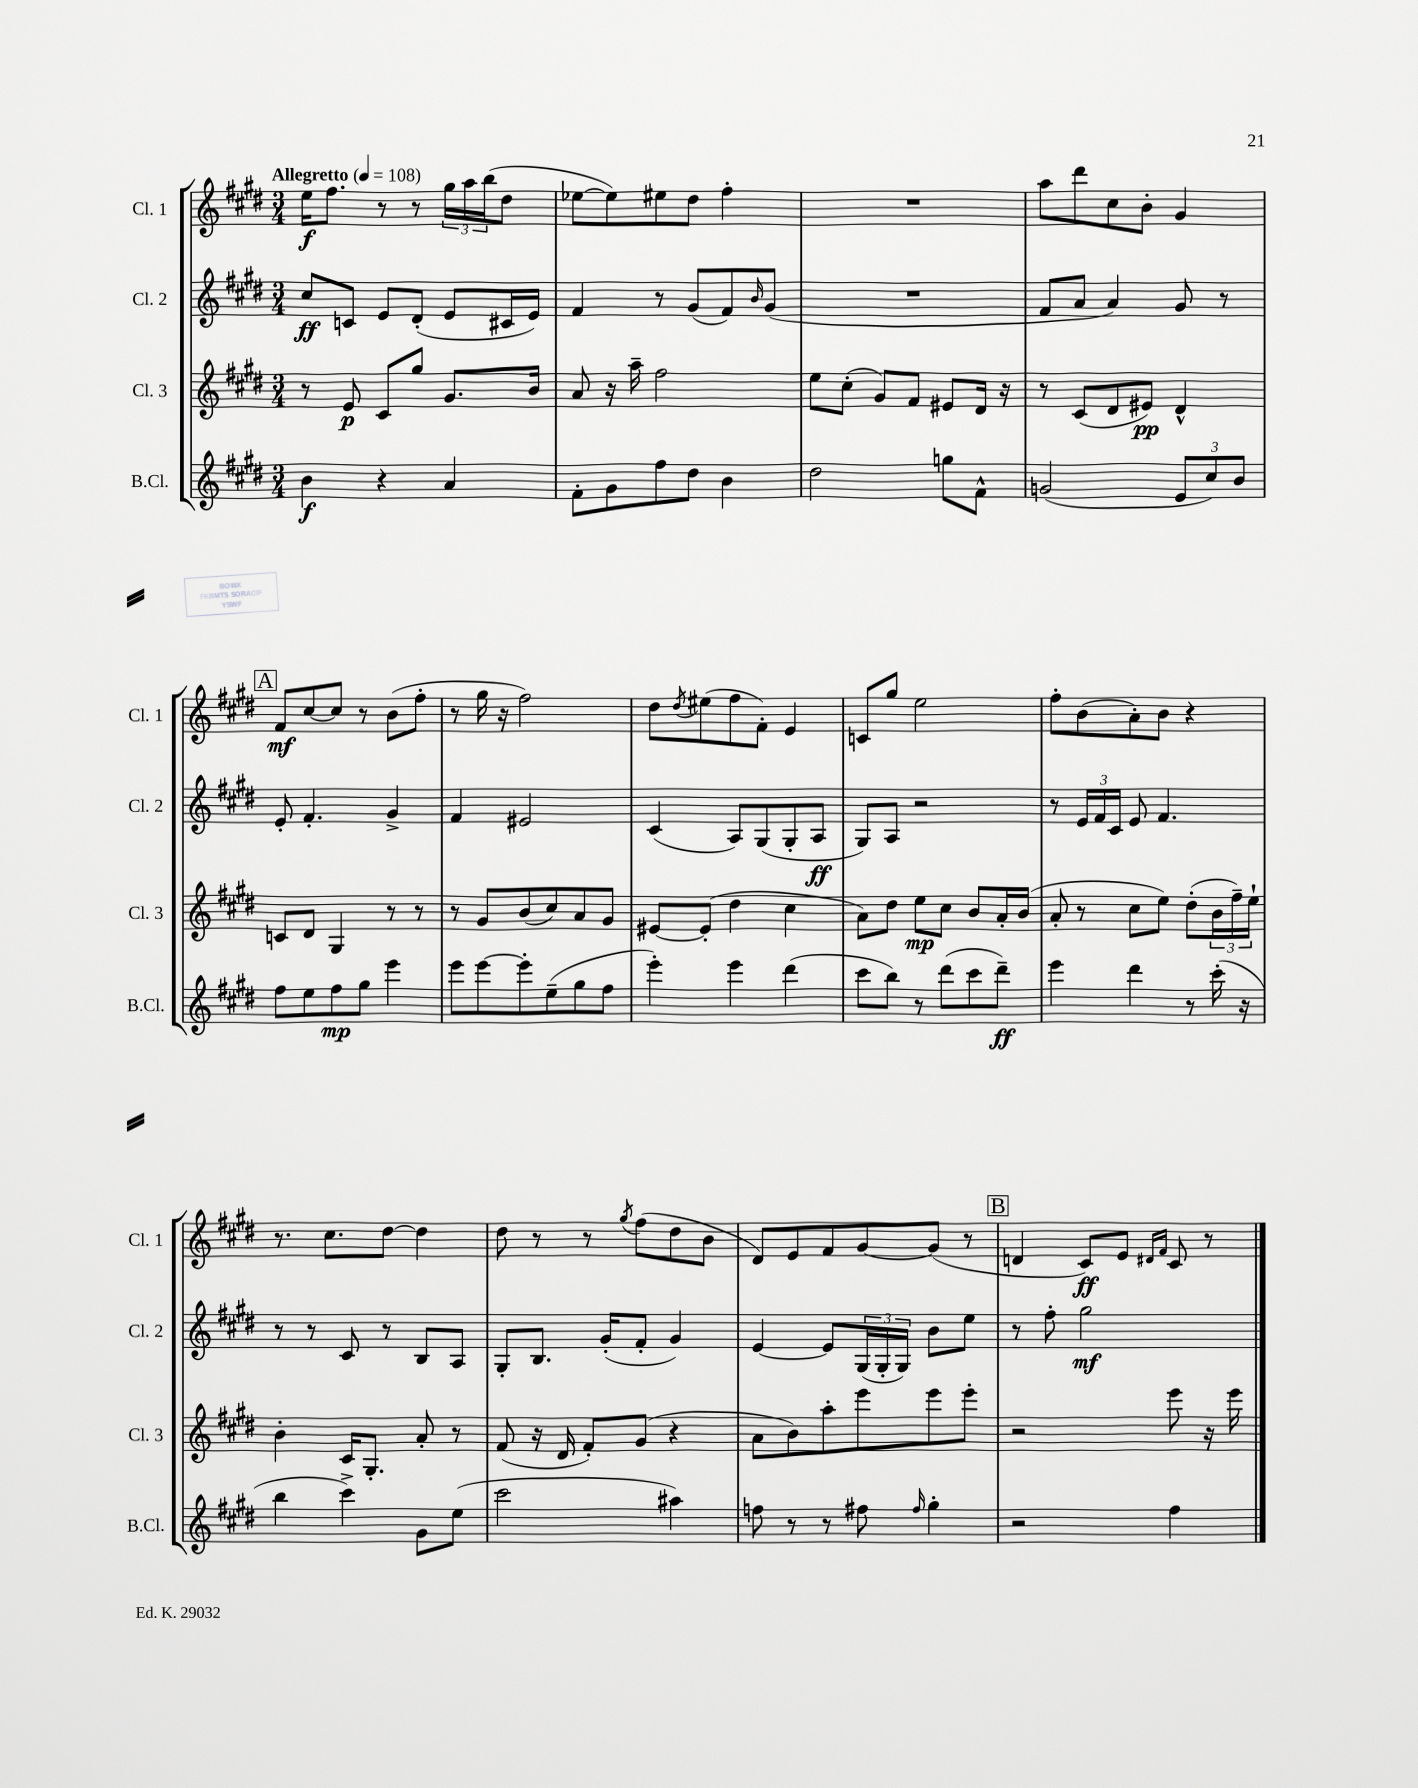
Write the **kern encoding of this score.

**kern	**dynam	**kern	**dynam	**kern	**dynam	**kern	**dynam
*part4	*part4	*part3	*part3	*part2	*part2	*part1	*part1
*staff4	*staff4	*staff3	*staff3	*staff2	*staff2	*staff1	*staff1
*I"B.Cl.	*	*I"Cl. 3	*	*I"Cl. 2	*	*I"Cl. 1	*
*I'B.Cl.	*	*I'Cl. 3	*	*I'Cl. 2	*	*I'Cl. 1	*
*clefG2	*	*clefG2	*	*clefG2	*	*clefG2	*
*k[f#c#g#d#]	*	*k[f#c#g#d#]	*	*k[f#c#g#d#]	*	*k[f#c#g#d#]	*
*M3/4	*	*M3/4	*	*M3/4	*	*M3/4	*
*MM108	*	*MM108	*	*MM108	*	*MM108	*
=1	=1	=1	=1	=1	=1	=1	=1
!	!	!	!	!	!	!LO:TX:a:B:t=Allegretto	!
4b\	f	8r	.	8cc#/L	ff	16ee\KL	f
.	.	.	.	.	.	8.ff#\J	.
.	.	8e/	p	8cn/J	.	.	.
4r	.	8c#/L	.	8e/L	.	8r	.
.	.	8gg#/J	.	(8d#'/J	.	8r	.
4a/	.	8.g#/L	.	8e/L	.	24gg#\LL	.
.	.	.	.	.	.	24aa\	.
.	.	.	.	.	.	(24bb\J	.
.	.	.	.	16c#X/L	.	8dd#\J	.
.	.	16b/Jk	.	16e/JJ)	.	.	.
=2	=2	=2	=2	=2	=2	=2	=2
8f#'\L	.	8a/	.	4f#/	.	[8ee-X\L	.
8g#\	.	16r	.	.	.	8ee-\])	.
.	.	16aa~\	.	.	.	.	.
8ff#\	.	2ff#\	.	8r	.	8ee#X\	.
8dd#\J	.	.	.	(8g#/L	.	8dd#\J	.
4b\	.	.	.	8f#/)	.	4ff#'\	.
.	.	.	.	16qqb/	.	.	.
.	.	.	.	(8g#/J	.	.	.
=3	=3	=3	=3	=3	=3	=3	=3
2dd#\	.	8ee\L	.	2.r	.	2.r	.
.	.	(8cc#'\J	.	.	.	.	.
.	.	8g#/L)	.	.	.	.	.
.	.	8f#/J	.	.	.	.	.
8ggn\L	.	8e#X/L	.	.	.	.	.
8f#^^\J	.	16d#/Jk	.	.	.	.	.
.	.	16r	.	.	.	.	.
=4	=4	=4	=4	=4	=4	=4	=4
(2gn/	.	8r	.	8f#/L	.	8aa\L	.
.	.	(8c#/L	.	8a/J	.	8ddd#\	.
.	.	8d#/	.	4a/)	.	8cc#\	.
.	.	8e#X/J)	pp	.	.	8b'\J	.
12e/L	.	4d#^^/	.	8g#/	.	4g#/	.
12cc#/)	.	.	.	.	.	.	.
.	.	.	.	8r	.	.	.
12b/J	.	.	.	.	.	.	.
!!LO:LB:g=z
!!LO:REH:place=s1:t=A
=5	=5	=5	=5	=5	=5	=5	=5
8ff#\L	.	8cn/L	.	8e'/	.	8f#/L	mf
8ee\	.	8d#/J	.	4.f#'/	.	[8cc#/	.
8ff#\	mp	4G#/	.	.	.	8cc#/J]	.
8gg#\J	.	.	.	.	.	8r	.
4eee\	.	8r	.	4g#^/	.	(8b\L	.
.	.	8r	.	.	.	8ff#'\J	.
=6	=6	=6	=6	=6	=6	=6	=6
8eee\L	.	8r	.	4f#/	.	8r	.
[8eee\	.	8g#/L	.	.	.	16gg#\	.
.	.	.	.	.	.	16r	.
8eee'\]	.	(8b/	.	2e#X/	.	2ff#\)	.
(8ee~\	.	8cc#/)	.	.	.	.	.
8gg#\	.	8a/	.	.	.	.	.
8ff#\J	.	8g#/J	.	.	.	.	.
=7	=7	=7	=7	=7	=7	=7	=7
4eee'\)	.	[8e#X/L	.	(4c#/	.	8dd#\L	.
.	.	.	.	.	.	8qdd#/	.
.	.	(8e#'/J]	.	.	.	(8ee#X\	.
4eee\	.	4dd#\	.	8A/L)	.	8ff#\	.
.	.	.	.	(8G#/	.	8f#'\J)	.
(4ddd#\	.	4cc#\	.	8G#'/	.	4e/	.
.	.	.	.	8A/J	ff	.	.
=8	=8	=8	=8	=8	=8	=8	=8
8ccc#\L	.	8a\L)	.	8G#/L)	.	8cn/L	.
8bb\J)	.	8dd#\J	.	8A/J	.	8gg#/J	.
8r	.	8ee\L	mp	2r	.	2ee\	.
(8ddd#\L	.	8cc#\J	.	.	.	.	.
8ccc#\	.	8b/L	.	.	.	.	.
8ddd#~\J)	ff	16a'/L	.	.	.	.	.
.	.	(16b/JJ	.	.	.	.	.
=9	=9	=9	=9	=9	=9	=9	=9
4eee\	.	8a'/	.	8r	.	8ff#'\L	.
.	.	8r	.	24e/LL	.	(8b\	.
.	.	.	.	24f#/	.	.	.
.	.	.	.	24c#/JJ	.	.	.
4ddd#\	.	8cc#\L	.	8e/	.	8a'\)	.
.	.	8ee\J)	.	4.f#/	.	8b\J	.
8r	.	(8dd#'\L	.	.	.	4r	.
(16ccc#'\	.	24b\L	.	.	.	.	.
.	.	24ff#~\)	.	.	.	.	.
16r	.	.	.	.	.	.	.
.	.	24ee`\JJ	.	.	.	.	.
!!LO:LB:g=z
=10	=10	=10	=10	=10	=10	=10	=10
4bb\	.	4b'\	.	8r	.	8.r	.
.	.	.	.	8r	.	.	.
.	.	.	.	.	.	8.cc#\L	.
4ccc#^\)	.	16c#/KL	.	8c#/	.	.	.
.	.	8.G#'/J	.	.	.	.	.
.	.	.	.	8r	.	[8dd#\J	.
8g#\L	.	8a'/	.	8B/L	.	4dd#\]	.
(8ee\J	.	8r	.	8A/J	.	.	.
=11	=11	=11	=11	=11	=11	=11	=11
2ccc#\	.	(8f#/	.	8G#'/L	.	8dd#\	.
.	.	16r	.	8.B/J	.	8r	.
.	.	16d#/	.	.	.	.	.
.	.	8f#'/L)	.	.	.	8r	.
.	.	.	.	(16g#'/KL	.	.	.
.	.	.	.	.	.	8qgg#/	.
.	.	(8g#/J	.	8f#'/J	.	(8ff#\L	.
4aa#X\)	.	4r	.	4g#/)	.	8dd#\	.
.	.	.	.	.	.	8b\J	.
=12	=12	=12	=12	=12	=12	=12	=12
8ffn\	.	8a\L	.	[4e/	.	8d#/L)	.
8r	.	8b\)	.	.	.	8e/	.
8r	.	8aa'\	.	8e/L]	.	8f#/	.
8ff#X\	.	8eee\	.	(24G#/L	.	[8g#/	.
.	.	.	.	24G#'/	.	.	.
.	.	.	.	24G#/JJ)	.	.	.
16qqff#/	.	.	.	.	.	.	.
4gg#'\	.	8eee\	.	8b\L	.	(8g#/J]	.
.	.	8eee'\J	.	8ee\J	.	8r	.
!!LO:REH:place=s1:t=B
=13	=13	=13	=13	=13	=13	=13	=13
2r	.	2r	.	8r	.	4dn/	.
.	.	.	.	8ff#'\	.	.	.
.	.	.	.	2gg#\	mf	8c#/L)	ff
.	.	.	.	.	.	8e/J	.
.	.	.	.	.	.	16qqd#X/LL	.
.	.	.	.	.	.	16qqf#/JJ	.
4ff#\	.	8eee\	.	.	.	8c#/	.
.	.	16r	.	.	.	8r	.
.	.	16eee\	.	.	.	.	.
==	==	==	==	==	==	==	==
*-	*-	*-	*-	*-	*-	*-	*-
